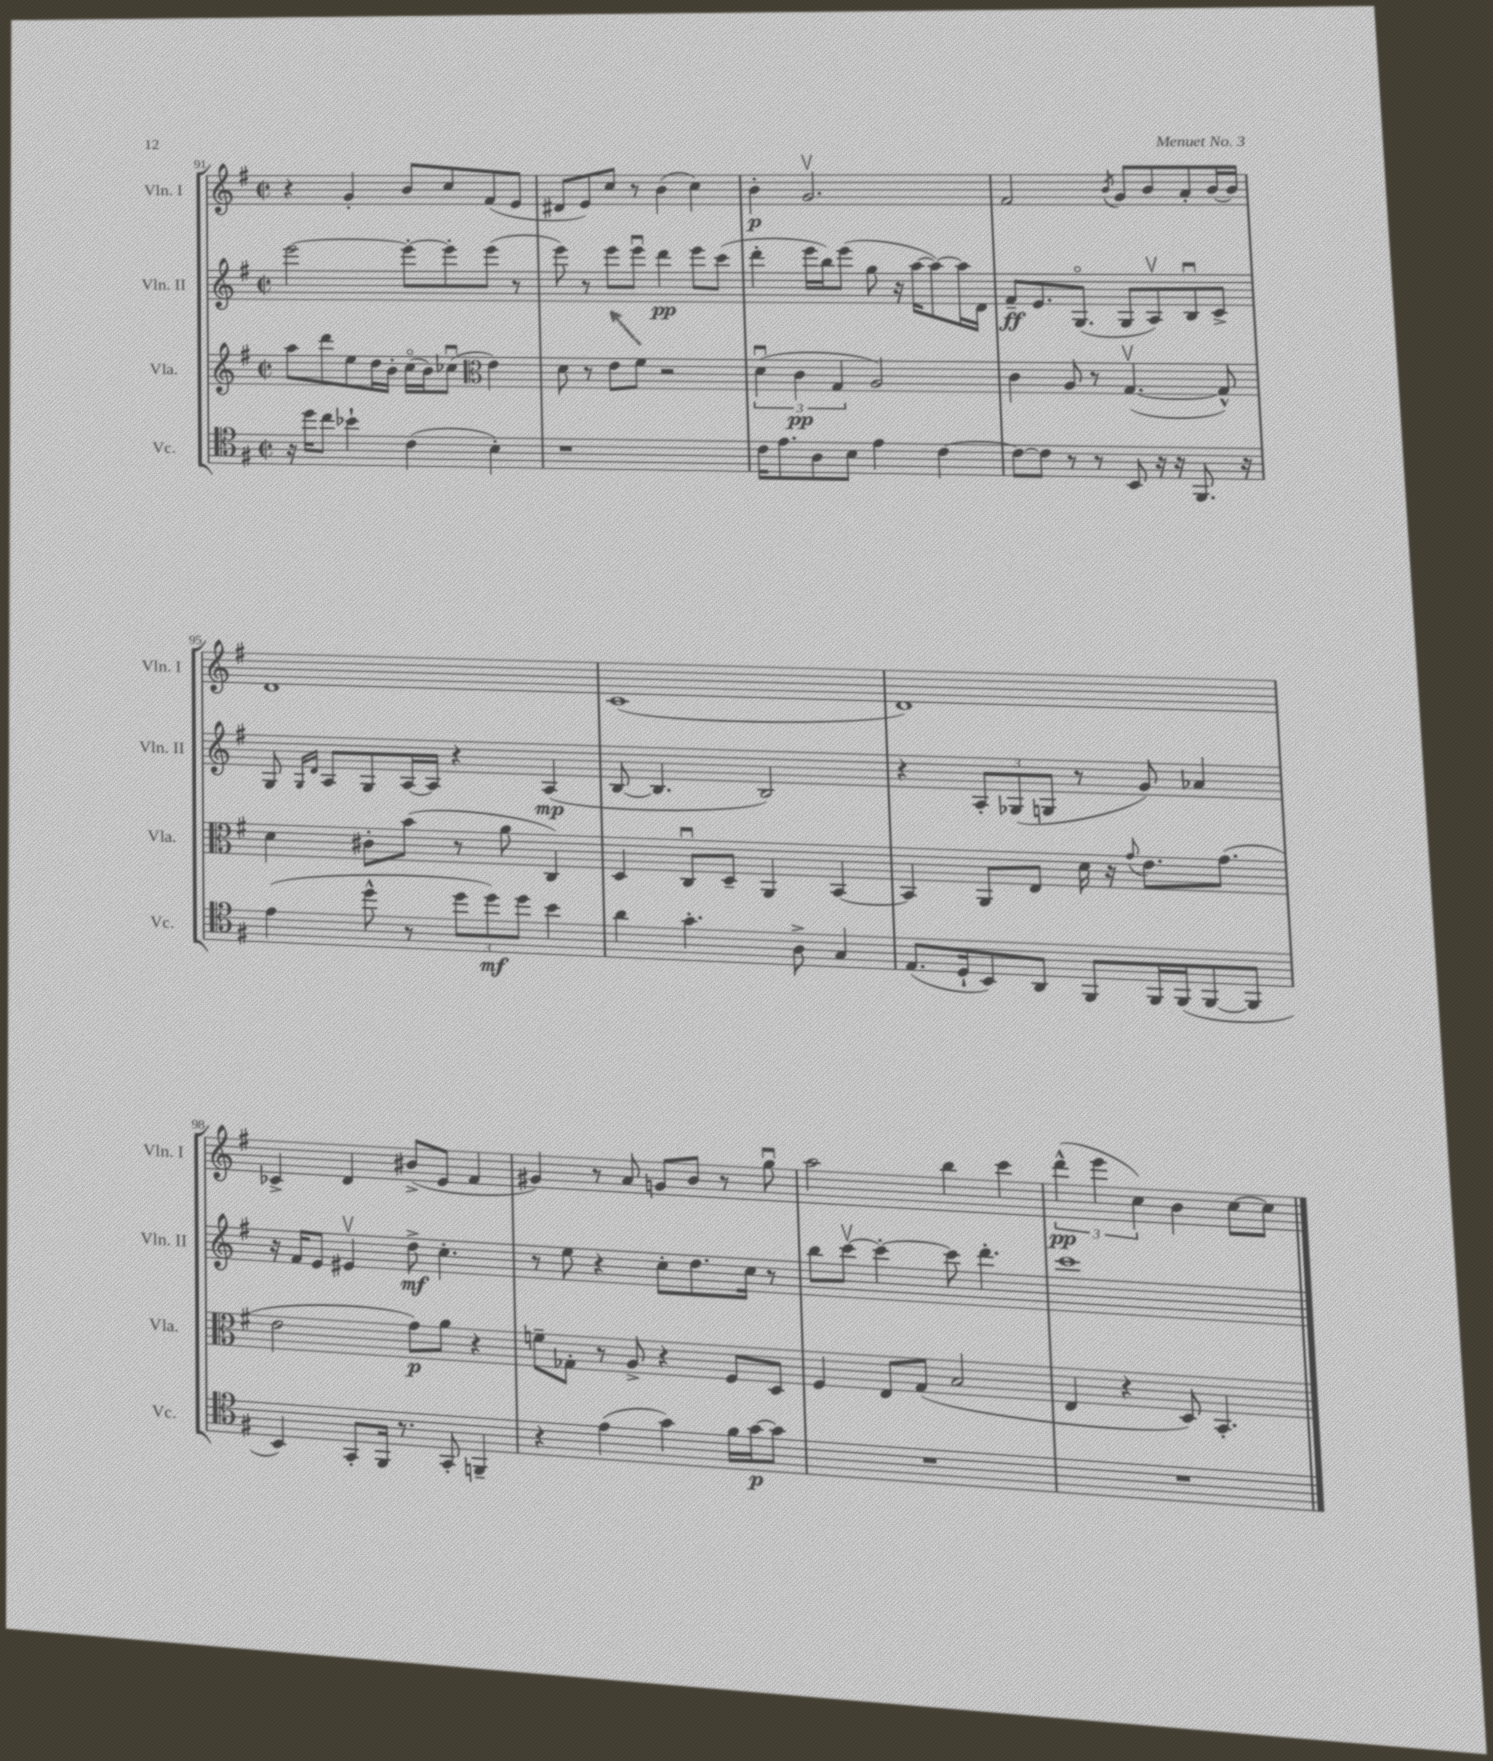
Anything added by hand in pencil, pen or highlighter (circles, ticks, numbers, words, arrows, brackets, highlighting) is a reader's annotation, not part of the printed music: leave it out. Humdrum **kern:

**kern	**dynam	**kern	**dynam	**kern	**dynam	**kern	**dynam
*part4	*part4	*part3	*part3	*part2	*part2	*part1	*part1
*staff4	*staff4	*staff3	*staff3	*staff2	*staff2	*staff1	*staff1
*I"Vc.	*	*I"Vla.	*	*I"Vln. II	*	*I"Vln. I	*
*I'Vc.	*	*I'Vla.	*	*I'Vln. II	*	*I'Vln. I	*
*clefC4	*	*clefG2	*	*clefG2	*	*clefG2	*
*k[f#]	*	*k[f#]	*	*k[f#]	*	*k[f#]	*
*M2/2	*	*M2/2	*	*M2/2	*	*M2/2	*
*met(c|)	*	*met(c|)	*	*met(c|)	*	*met(c|)	*
=91	=91	=91	=91	=91	=91	=91	=91
16r	.	8aa\L	.	[2eee\	.	4r	.
16dd\KL	.	.	.	.	.	.	.
8cc\J	.	8ddd\	.	.	.	.	.
4b-X`\	.	8ee\	.	.	.	4g'/	.
.	.	16dd\L	.	.	.	.	.
.	.	16b'\JJ	.	.	.	.	.
(4c\	.	(16cc\LL	.	8eee'\L_	.	8b/L	.
.	.	16b\J)	.	.	.	.	.
.	.	(8cc-Xu\J	.	8eee'\]	.	8cc/	.
*	*	*clefC3	*	*	*	*	*
4B'\)	.	4e\)	.	(8eee\J	.	(8f#/	.
.	.	.	.	8r	.	8e/J	.
=92	=92	=92	=92	=92	=92	=92	=92
1r	.	8d\	.	8eee\)	.	8d#X/L	.
.	.	8r	.	8r	.	8e/)	.
.	.	8e\L	.	8eee\L	.	8cc/J	.
.	.	8f#\J	.	8eeeu\J	.	8r	.
.	.	2r	.	4ddd\	pp	(4b\	.
.	.	.	.	8eee\L	.	4cc\)	.
.	.	.	.	(8ccc\J	.	.	.
=93	=93	=93	=93	=93	=93	=93	=93
16c\KL	.	(6du\	.	4ddd'\	.	4b'\	p
8.e\	.	.	.	.	.	.	.
.	.	6c\	pp	.	.	.	.
8A\	.	.	.	16eee\LL	.	2.gv/	.
.	.	.	.	16bb\J)	.	.	.
.	.	6G/	.	.	.	.	.
8B\J	.	.	.	(8eee\J	.	.	.
4e\	.	2A/)	.	8gg\	.	.	.
.	.	.	.	16r	.	.	.
.	.	.	.	[16aa\KL	.	.	.
[4c\	.	.	.	8aa\_)	.	.	.
.	.	.	.	16aa\L]	.	.	.
.	.	.	.	16d\JJ	.	.	.
=94	=94	=94	=94	=94	=94	=94	=94
8c\L_	.	4c\	.	8f#~/L	ff	2f#/	.
8c\J]	.	.	.	8.e/	.	.	.
8r	.	8A/	.	.	.	.	.
.	.	.	.	(8.G/J	.	.	.
8r	.	8r	.	.	.	.	.
.	.	.	.	.	.	8qb/	.
8BB/	.	([4.Gv/	.	8G/L	.	8g/L	.
16r	.	.	.	8Av/)	.	8b/	.
16r	.	.	.	.	.	.	.
8.FF#/	.	.	.	8Bu/	.	8a'/	.
.	.	8G^^/])	.	8c^/J	.	[16b/L	.
16r	.	.	.	.	.	16b/JJ]	.
!!LO:LB:g=z
=95	=95	=95	=95	=95	=95	=95	=95
(4e\	.	4d\	.	8G/	.	1d	.
.	.	.	.	16qqG/LL	.	.	.
.	.	.	.	16qqd/JJ	.	.	.
.	.	.	.	8A/L	.	.	.
8dd^^\	.	8c#X'\L	.	8G/	.	.	.
8r	.	(8b\J	.	[16A/L	.	.	.
.	.	.	.	16A/JJ]	.	.	.
12dd\L	.	8r	.	4r	.	.	.
12dd\)	mf	.	.	.	.	.	.
.	.	8a\	.	.	.	.	.
12dd\J	.	.	.	.	.	.	.
4b\	.	4C/)	.	(4A/	mp	.	.
=96	=96	=96	=96	=96	=96	=96	=96
4a\	.	4D/	.	[8B/	.	(1c	.
.	.	.	.	4.B/]	.	.	.
4.g'\	.	8Cu/L	.	.	.	.	.
.	.	8D~/J	.	.	.	.	.
.	.	4AA/	.	2B/)	.	.	.
8A^\	.	.	.	.	.	.	.
4G/	.	[4BB/	.	.	.	.	.
=97	=97	=97	=97	=97	=97	=97	=97
(8.E/L	.	4BB/]	.	4r	.	1d)	.
16D`/k	.	.	.	.	.	.	.
8BB/)	.	8AA/L	.	12A'/L	.	.	.
.	.	.	.	(12G-X/	.	.	.
8AA/J	.	8E/J	.	.	.	.	.
.	.	.	.	12Gn/J	.	.	.
8FF#/L	.	16d\	.	8r	.	.	.
.	.	16r	.	.	.	.	.
.	.	8qqg/	.	.	.	.	.
16FF#/L	.	8.e\L	.	8g/)	.	.	.
(16FF#/J	.	.	.	.	.	.	.
[8FF#/	.	.	.	4a-X/	.	.	.
.	.	(8.g\J	.	.	.	.	.
8FF#/J]	.	.	.	.	.	.	.
!!LO:LB:g=z
=98	=98	=98	=98	=98	=98	=98	=98
4BB/)	.	2e\	.	16r	.	4c-X^/	.
.	.	.	.	16f#/KL	.	.	.
.	.	.	.	8e/J	.	.	.
8GG'/L	.	.	.	4e#Xv/	.	4d/	.
16FF#/Jk	.	.	.	.	.	.	.
8.r	.	.	.	.	.	.	.
.	.	8g\L)	p	8dd^\	mf	(8b#X^/L	.
8GG'/	.	8a\J	.	4.cc'\	.	8e/J	.
4FFn~/	.	4r	.	.	.	4f#/	.
=99	=99	=99	=99	=99	=99	=99	=99
4r	.	8fn~\L	.	8r	.	4g#X/)	.
.	.	8G-X'\J	.	8ee\	.	.	.
(4e\	.	8r	.	4r	.	8r	.
.	.	8A^/	.	.	.	8a/	.
4g\)	.	4r	.	8cc'\L	.	8gn/L	.
.	.	.	.	8.dd\	.	8b/J	.
16f#\LL	.	8F#/L	.	.	.	8r	.
[16g\J	p	.	.	16cc\Jk	.	.	.
8g\J]	.	8D/J	.	8r	.	8ggu\	.
=100	=100	=100	=100	=100	=100	=100	=100
1r	.	4F#/	.	8bb\L	.	2aa\	.
.	.	.	.	[8cccv\J	.	.	.
.	.	8E/L	.	4ccc'\_	.	.	.
.	.	(8G/J	.	.	.	.	.
.	.	2B/	.	8ccc\]	.	4bb\	.
.	.	.	.	4.ddd'\	.	.	.
.	.	.	.	.	.	4ccc\	.
=101	=101	=101	=101	=101	=101	=101	=101
1r	.	4E/	.	1ccc	.	(6ddd^^\	pp
.	.	.	.	.	.	6eee\	.
.	.	4r	.	.	.	.	.
.	.	.	.	.	.	6cc\)	.
.	.	8D/)	.	.	.	4b\	.
.	.	4.BB'/	.	.	.	.	.
.	.	.	.	.	.	[8cc\L	.
.	.	.	.	.	.	8cc\J]	.
==	==	==	==	==	==	==	==
*-	*-	*-	*-	*-	*-	*-	*-
